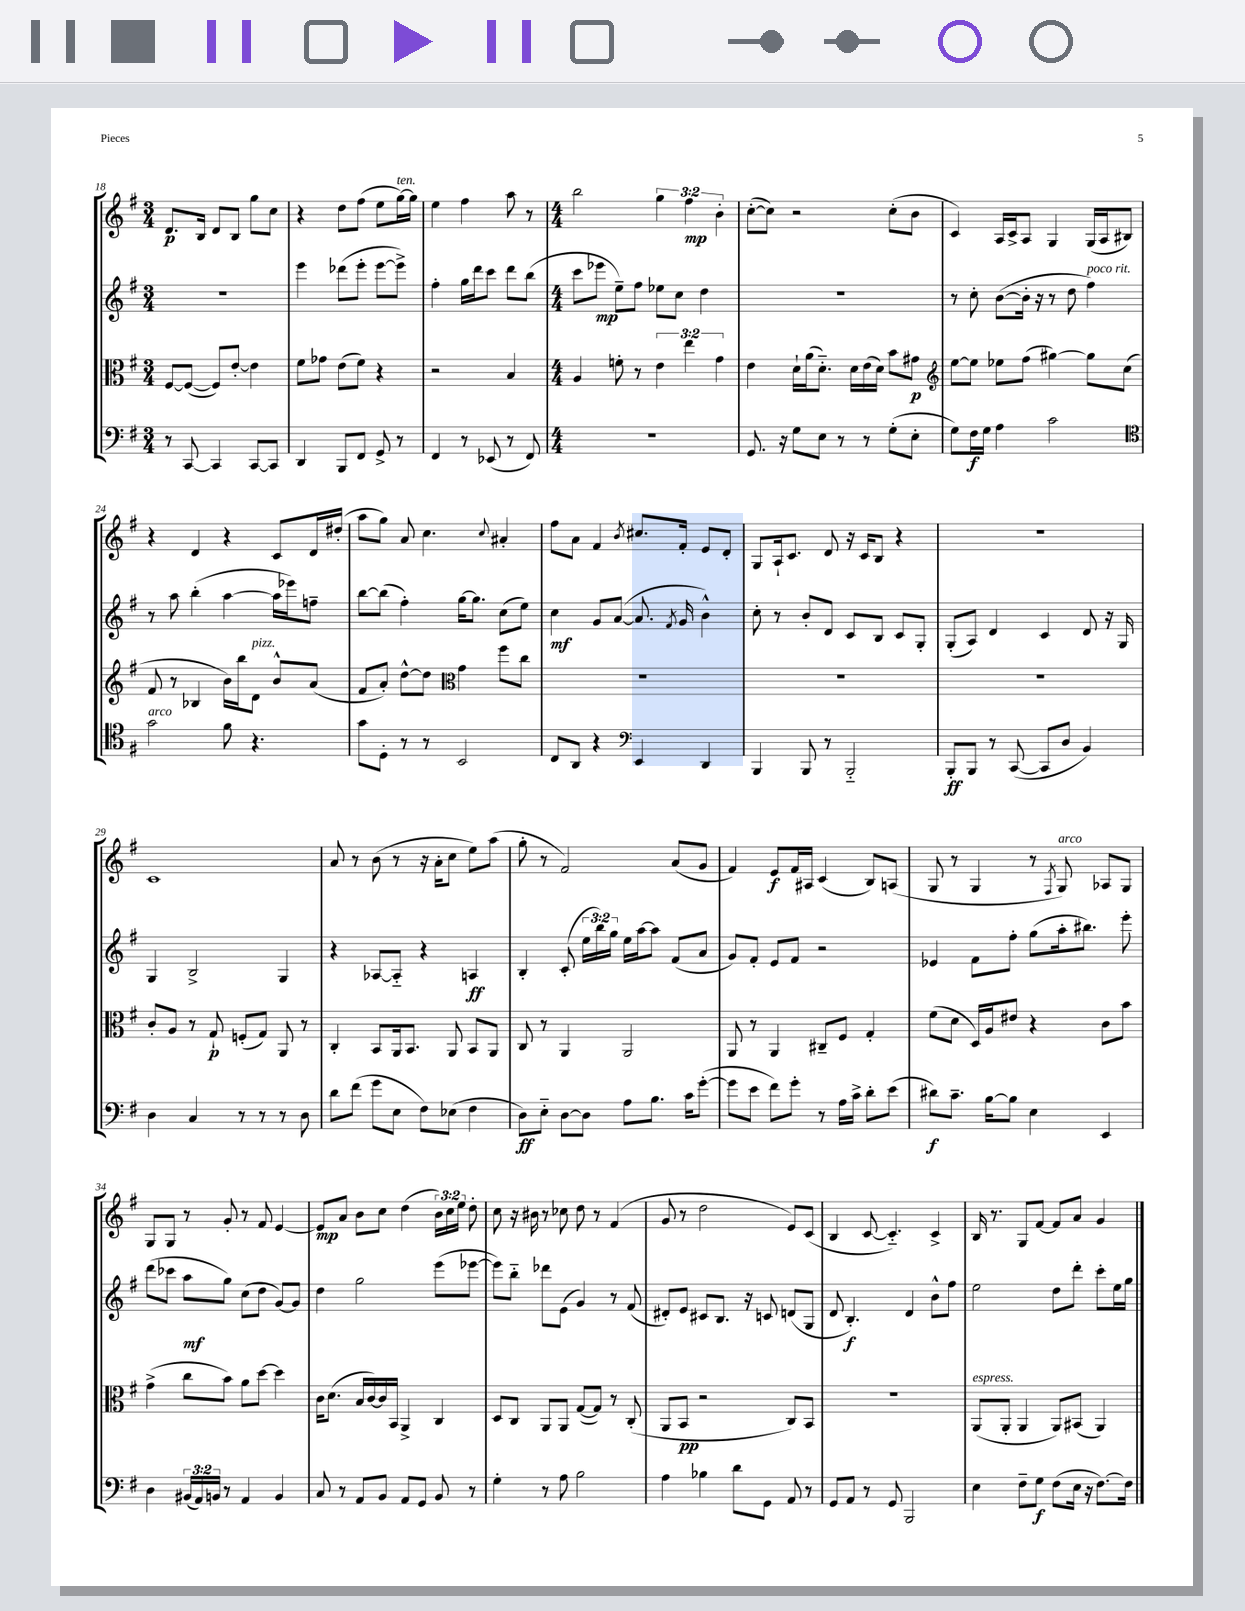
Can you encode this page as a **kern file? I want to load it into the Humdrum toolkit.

**kern	**kern	**kern	**kern
*staff4	*staff3	*staff2	*staff1
*clefF4	*clefC3	*clefG2	*clefG2
*k[f#]	*k[f#]	*k[f#]	*k[f#]
*M3/4	*M3/4	*M3/4	*M3/4
8r	[8F#/L	2.r	8.d/L
[8CC/	(8F#/_J	.	.
.	.	.	16B/Jk
4CC/]	8F#/]L)	.	8d/L
.	[8e'/J	.	8B/J
[8CC/L	4e\]	.	8gg\L
8CC/]J	.	.	8cc\J
=	=	=	=
4DD/	8f#\L	4eee\	4r
.	8g-\J	.	.
8BBB/L	(8e\L	(8ddd-\L	8dd\L
8FF#/J	8f#\J)	8eee'\J	(8ff#\J
8GG^/	4r	[8eee\L	8ee\L
8r	.	8eee^\]J)	[16gg\L)
.	.	.	16gg\]JJ
=	=	=	=
4FF#/	2r	4ff#'\	4ee\
8r	.	16gg\LL	4ff#\
.	.	16ddd\J	.
(8EE-/	.	8ccc\J	.
8r	4B/	8ddd\L	8aa\
8FF#/)	.	(8bb\J	8r
=	=	=	=
*M4/4	*M4/4	*M4/4	*M4/4
1r	4A/	8ccc\L	2bb\
.	.	8eee-\J	.
.	8f'\	8ee~\L)	.
.	8r	8ff#\J	.
.	6e\	8ee-\L	6gg\
.	.	8cc\J	.
.	6ee\	.	6ff#\
.	.	4dd\	.
.	6g\	.	6b'\
=	=	=	=
8.GG/	4e\	1r	([8cc'\L
.	.	.	8cc\]J)
16r	.	.	.
8G\L	16d`\LL	.	2r
.	(16a\J	.	.
8E\J	8.d'~\J)	.	.
8r	.	.	.
.	16d\LL	.	.
8r	(16e\	.	.
.	16d\JJ)	.	.
(8G'\L	8b\L	.	(8cc'\L
8E'\J	8g#\J	.	8b\J
=	=	=	=
*	*clefG2	*	*
8G\L)	[8ee\L	8r	4c/)
16F#\L	8ee\]J	8cc'\	.
16G\JJ	.	.	.
4A\	8ee-\L	([8b\L	16A/LL
.	.	.	16c^/J
.	(8ff#\J	16b'\]Jk	8A/J
.	.	16r	.
2c\	[4gg#\)	8r	4G/
.	.	8dd\	.
.	8gg#\]L	4ff#\)	(16G/LL
.	.	.	16A/J
.	(8cc\J	.	8B#/J)
=	=	=	=
*clefC4	*	*	*
2g\	8f#/	8r	4r
.	8r	8aa\	.
.	4B-/	(4bb'\	4d/
8f#\	16b\LL)	[4aa\	4r
.	16bb\J	.	.
4.r	8d\J	.	.
.	8b^^/L	16aa\]LL	8c/L
.	.	16eee-\J)	.
.	(8a/J	8ff~\J	16d/L
.	.	.	(16dd#'/JJ
=	=	=	=
8g\L	8f#/L	[8bb\L	8aa\L
8D'\J	8a'/J)	(8bb\]J	8gg\J)
8r	[8dd^^\L	4ff#'\)	8a/
8r	8dd\]J	.	4.cc\
*	*clefC3	*	*
2BB/	4g\	[16gg\LK	.
.	.	8.gg\]J	.
.	.	.	8qqcc/
.	8ff#\L	(8cc\L	4a#'/
.	8cc\J	8ee\J)	.
=	=	=	=
8C/L	1r	4cc\	8ff#\L
8AA/J	.	.	8a\J
4r	.	8g/L	4f#/
.	.	([8a/J	.
*clefF4	*	*	*
.	.	.	8qb/
4EE/	.	8.a/]	8.cc#/L
.	.	8qf#/	.
.	.	16g/	16f#'/Jk
4DD/	.	4b^^\)	8e/L
.	.	.	8d'/J
=	=	=	=
4BBB/	1r	8cc'\	8G/L
.	.	8r	16A`/k
.	.	.	8.c/J
8BBB/	.	8b'/L	.
8r	.	8d/J	8d/
2BBB'~/	.	8c/L	16r
.	.	.	16c/LK
.	.	8B/J	8B/J
.	.	8c/L	4r
.	.	8G'/J	.
=	=	=	=
8BBB'/L	1r	(8G'/L	1r
8BBB/J	.	8A/J)	.
8r	.	4d/	.
([8CC/	.	.	.
8CC/]L	.	4c/	.
8D/J	.	.	.
4BB/)	.	8d/	.
.	.	16r	.
.	.	16G/	.
=	=	=	=
4D\	8c'/L	4G/	1c
.	8A/J	.	.
4C/	8r	2B^/	.
.	8G`/	.	.
8r	(8F'/L	.	.
8r	8G/J)	.	.
8r	8AA/	4G/	.
8D\	8r	.	.
=	=	=	=
8d\L	4C'/	4r	8a/
(8f#\J	.	.	8r
8g\L	8BB/L	[8A-/L	(8b\
8E\J	16AA/k	8A-'~/]J	8r
.	8.BB/J	.	.
8F#\L)	.	4r	16r
.	.	.	16a'\LK
(8E-\J	8AA/	.	8cc\J
4F#\	8BB/L	4A/	8ee\L)
.	8AA/J	.	(8aa\J
=	=	=	=
8D\L)	8C/	4B'/	8gg'\
8E'~\J	8r	.	8r
[8D\L	4AA/	(8c'/	2f#/)
8D\]J	.	24ee\LL	.
.	.	24bb\)	.
.	.	24gg\JJ	.
8A\L	2AA/	16ee\LL	.
.	.	[16aa\J	.
8.B\J	.	8aa\]J	.
.	.	(8f#/L	(8a/L
16c\LK	.	.	.
([8g'\J	.	8a/J	8g/J
=	=	=	=
8g\]L	8AA/	8g/L)	4f#/)
8e\J	8r	8f#'/J	.
8f#\L)	4AA/	8e/L	8e/L
8g'\J	.	8f#/J	16f#/L
.	.	.	16A#/JJ
8r	8C#~/L	2r	(4c/
16A\LL	8F#/J	.	.
16c^\JJ	.	.	.
8d'\L	4G'/	.	8B/L)
(8e\J	.	.	(8A/J
=	=	=	=
8d#\L)	(8f#\L	4e-/	8G/
8.c~\J	8d\J	.	8r
.	16D/LL)	8f#\L	4G/
[16B\LK	16A/J	.	.
8B\]J	8e#/J	8ff#'\J	.
4E\	4r	(8gg\L	8r
.	.	.	8qF#/
.	.	16aa'\k	8G/)
.	.	8.bb#\J)	.
4EE/	8c\L	.	8A-/L
.	8b\J	8eee'\	8G/J
=	=	=	=
4D\	(4g^\	(8ddd\L	8G/L
.	.	8ccc-\J	8G/J
(24BB#/LL	8cc\L	8aa\L	8r
24AA/)	.	.	.
24BB/JJ	.	.	.
8r	8b\J)	8gg\J)	8g'/
4AA/	8a\L	(8cc\L	8r
.	[8dd\J	8dd\J	8f#/
4BB/	4dd\]	[8g/L)	[4e/
.	.	8g/]J	.
=	=	=	=
8C/	16c\LK	4dd\	8e/]L
.	(8.d\J	.	.
8r	.	.	8a/J
8AA/L	16B/LL	2gg\	8b\L
.	[16c/)	.	.
8BB/J	16c/]	.	8cc\J
.	16BB/JJ	.	.
8AA/L	4AA^/	.	(4dd\
8GG/J	.	.	.
8BB/	4C/	(8eee\L	24b\LL)
.	.	.	24cc\
.	.	.	24ee\JJ
8r	.	[8eee-\J	8dd'\
=	=	=	=
4G'\	8D/L	8eee-\]L)	8cc\
.	8C/J	8bb'~\J	16r
.	.	.	16b#\
8r	8AA/L	8ddd-\L	8r
8A\	8AA/J	(8e\J	8cc-\
2B\	([8G/L	4g/)	8dd\
.	8G/]J)	.	8r
.	8r	8r	(4f#/
.	(8C'/	(8f#/	.
=	=	=	=
4A\	8AA/L	8d#'/L)	8g/
.	8BB/J	8e/J	8r
4B-\	2r	8c#/L	2dd\
.	.	8.B/J	.
8d\L	.	.	.
.	.	16r	.
8GG\J	.	8c/	.
8AA/	8C/L)	(8d/L	8e/L)
8r	8BB/J	8G/J	(8c/J
=	=	=	=
8GG/L	1r	8d/	4B/
8AA/J	.	4.B'/)	.
8r	.	.	[8c/
8GG/	.	.	4.c'~/])
2BBB/	.	4d/	.
.	.	8b^^\L	4c^/
.	.	8ff#\J	.
=	=	=	=
4E\	(8AA/L	2ee\	16B/
.	.	.	8.r
.	8AA'/J	.	.
8F#~\L	4AA/	.	8G/L
8G\J	.	.	[8f#/J
(8F#\L	8AA/L)	8dd\L	8f#/]L
16E\Jk	(8BB#/J	8ddd'\J	8a/J
16r	.	.	.
[8.F#\L)	4AA/)	8ccc'\L	4g/
.	.	16ee\L	.
16F#\]Jk	.	16gg\JJ	.
==	==	==	==
*-	*-	*-	*-
